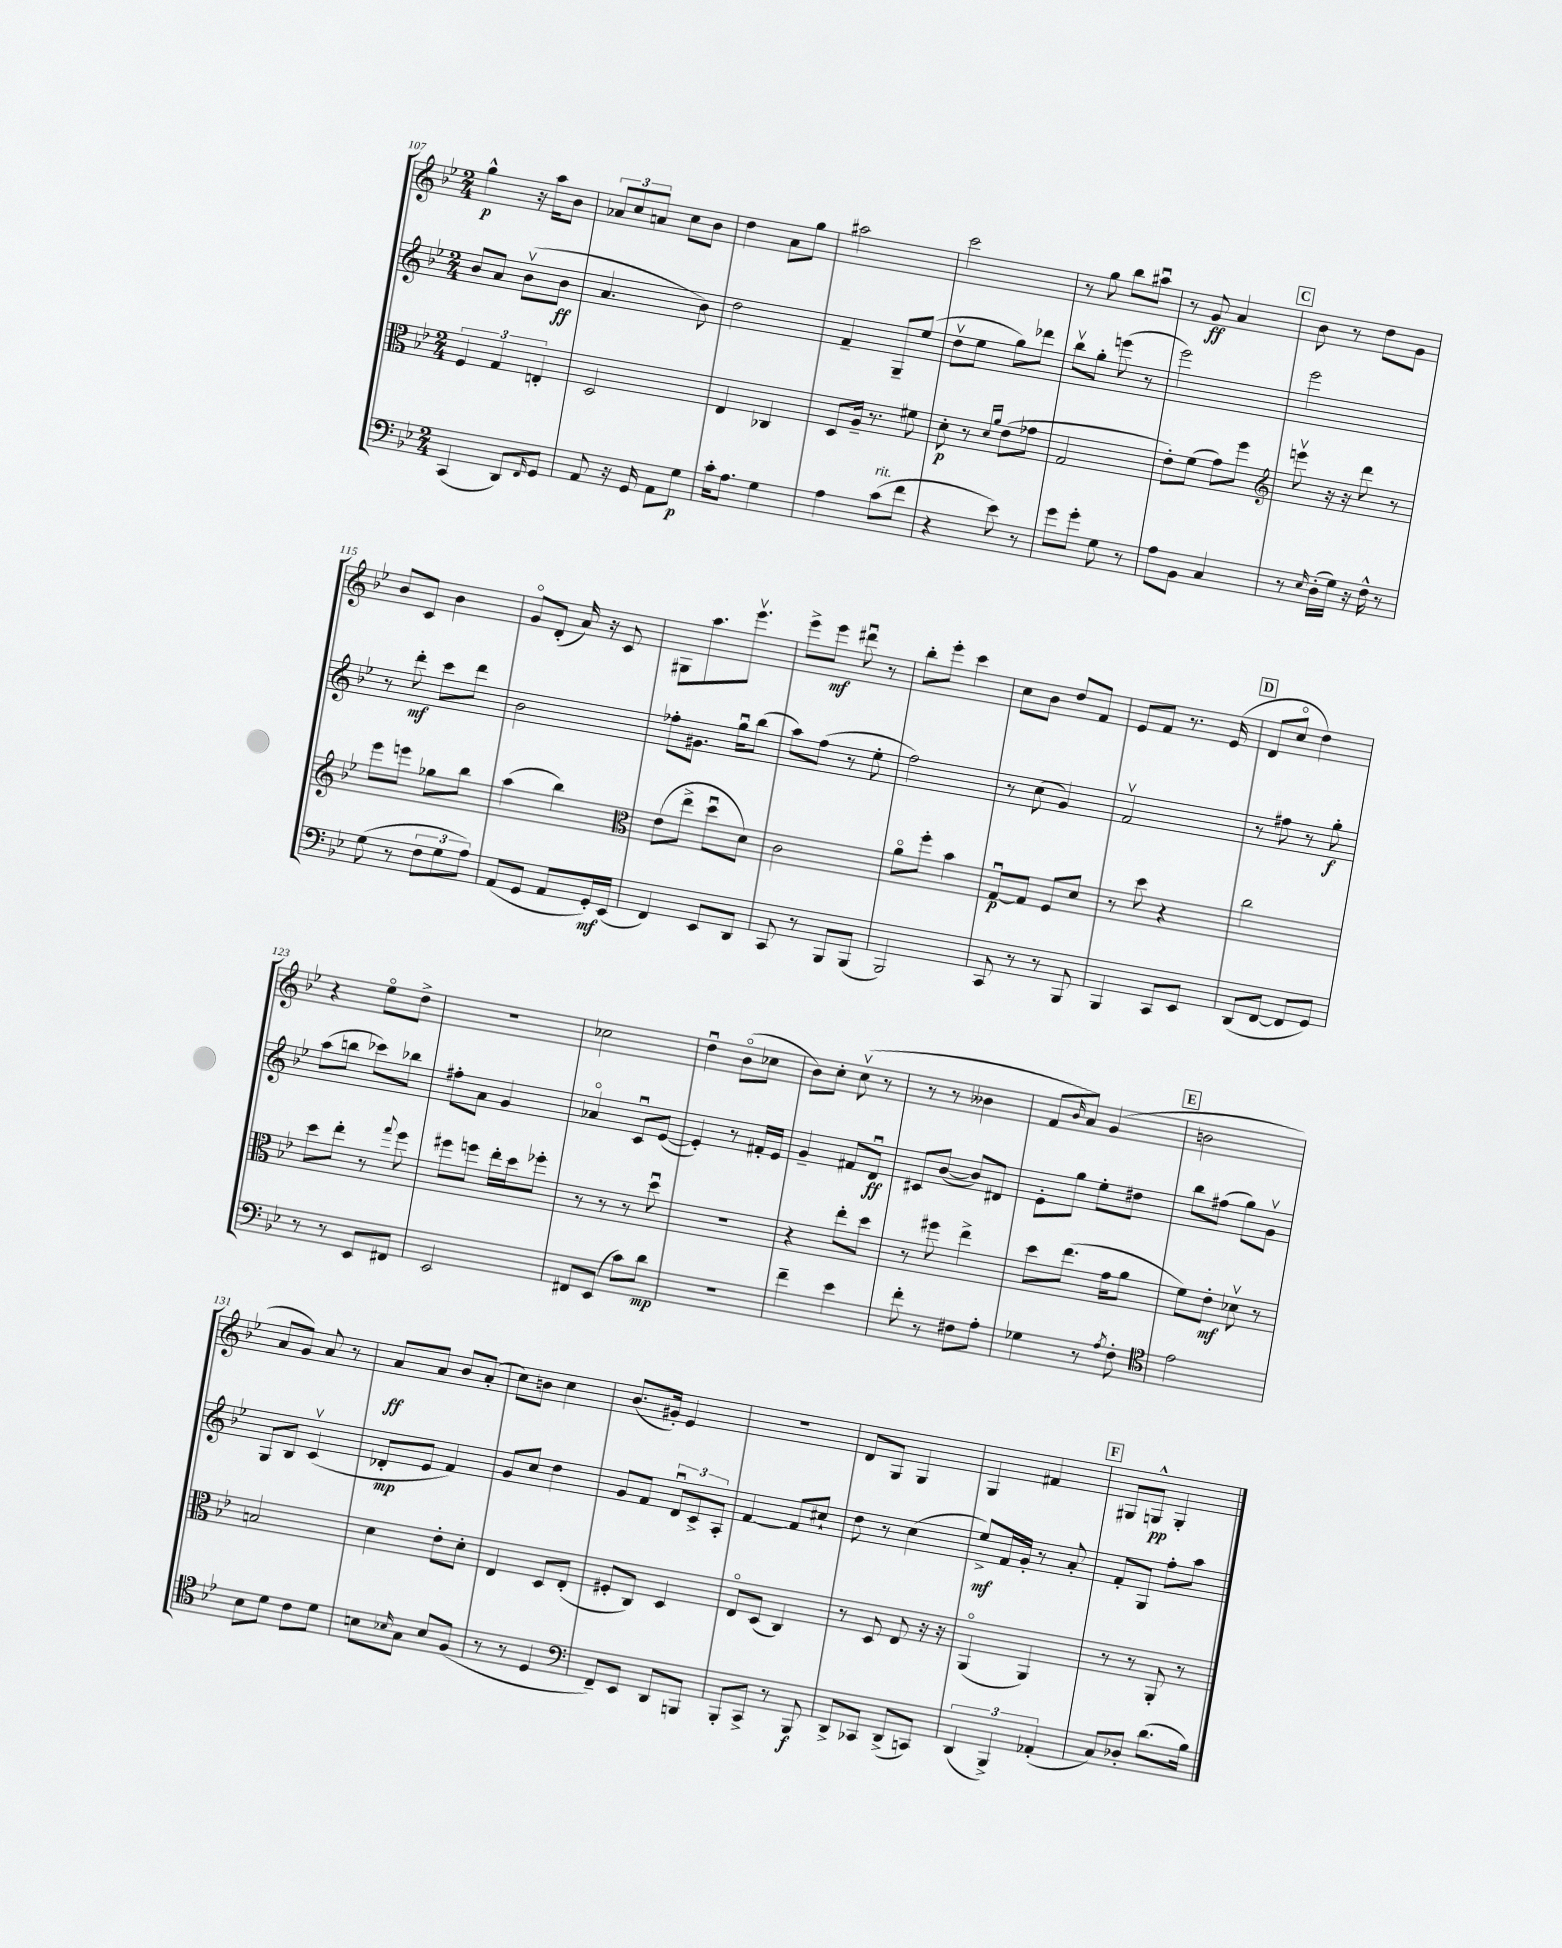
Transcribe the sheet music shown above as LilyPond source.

<<
\new StaffGroup <<
\new Staff = "s0" {
    \clef treble \key bes \major \numericTimeSignature \time 2/4
    g''4-^\p r16 a''16 bes'8 |
    \tuplet 3/2 { aes'8 c''8 a'8 } c''8 bes'8 |
    d''4 a'8 g''8 |
    ais''2 |
    c'''2 |
    r8 g''8 bes''8 ais''8\downbow |
    r8 g'8\ff a'4 |
    \mark \markup { \box "C" } bes'8 r8 d''8 g'8 |
    bes'8 c'8 bes'4 |
    g'8\flageolet d'8-.( a'16) r16 c'8 |
    gis8 a''8. ees'''8.\upbow |
    ees'''8-> ees'''8\mf dis'''8\downbow r8 |
    bes''8-. ees'''8-. c'''4 |
    c''8 bes'8 d''8 f'8 |
    ees'8 f'8 r8. ees'16( |
    \mark \markup { \box "D" } d'8 c''8\flageolet d''4) |
    r4 ees''8\flageolet d''8-> |
    r2 |
    ces''2 |
    d''4\downbow bes'8\flageolet( ces''8 |
    bes'8) c''8-. c''8\upbow( r8 |
    r8 r8 beses'4 |
    f'8 \grace { bes'16 } a'8) g'4( |
    \mark \markup { \box "E" } b'2 |
    a'8 g'8) a'8 r8 |
    a'8\ff a'8 bes'8 a'8-.( |
    c''8) b'8 c''4 |
    bes'8.( gis'16-.) ees'4 |
    R2 |
    d'8 g8 g4 |
    g4 fis'4 |
    \mark \markup { \box "F" } gis8 g8-^\pp g4-. \bar "|." |
}
\new Staff = "s1" {
    \clef treble \key bes \major \numericTimeSignature \time 2/4
    bes'8 a'8 bes'8\upbow( bes'8\ff |
    a'4. bes'8) |
    d''2 |
    f'4-- g8-- ees''8( |
    d''8\upbow ees''8 g''8) des'''8 |
    bes''8\upbow g''8-. e'''8( r8 |
    ees'''2) |
    \mark \markup { \box "C" } ees'''2 |
    r8 d'''8-.\mf c'''8 d'''8 |
    bes'2 |
    fes''8-. gis'8. g''16\downbow bes''8( |
    a''8) f''8( r8 ees''8-. |
    f''2) |
    r8 c''8( g'4) |
    f'2\upbow |
    \mark \markup { \box "D" } r8 fis''8 r8 g''8-.\f |
    a''8( b''8 ces'''8) bes''8 |
    fis''8-. a'8 g'4 |
    aes'4\flageolet c'8\downbow ees'8~( |
    ees'4-.) r8 fis'16-. ees'16 |
    g'4-- fis'8 d'8\downbow\ff |
    cis'8 bes'8~( bes'8) dis'8 |
    ees'8-. g''8 ees''8-. dis''8 |
    \mark \markup { \box "E" } bes''8 fis''8( g''8) g'8\upbow |
    g8 bes8 c'4\upbow( |
    des'8-.\mp ees'8 f'4) |
    g'8 c''8 d''4 |
    g'8 f'8 \tuplet 3/2 { d'8\downbow c'8-> a8-. } |
    f'4~ f'8 cis''8-! |
    d''8 r8 c''4( |
    ees''8->\mf) f'16 g'16-. r8 a'8-. |
    \mark \markup { \box "F" } f'8-. g8 f''8-. a''8 \bar "|." |
}
\new Staff = "s2" {
    \clef alto \key bes \major \numericTimeSignature \time 2/4
    \tuplet 3/2 { f4 g4 e4-. } |
    d2 |
    ees4 ces4 |
    d8 a16-- r8. fis'8 |
    d'8-.\p r8 \grace { d'16 a'16 } ees'8( ges'8 |
    g2 |
    ees'8-.) f'8( g'8) f''8 |
    \mark \markup { \box "C" } \clef treble e'''8\upbow r16 r16 d'''8 r8 |
    ees'''8 e'''8 ges''8 bes''8 |
    a''4( bes''4) |
    \clef alto ees'8( ees''8-> d''8\downbow d'8) |
    c'2 |
    a'8\flageolet f''8-. bes'4 |
    g8~\downbow\p g8 f8 d'8 |
    r8 d''8 r4 |
    \mark \markup { \box "D" } c''2 |
    d''8 ees''8-. r8 \appoggiatura { g''8 } f''8 |
    fis''8 f''8 ees''16-. d''16 fes''8-. |
    r8 r8 r8 d''8\downbow |
    r2 |
    r4 ees''8-. d''8 |
    r8 fis''8 ees''4-> |
    d''8 ees''8.( g'16 a'8 |
    \mark \markup { \box "E" } f'8) ees'8-.\mf des'8\upbow r8 |
    b2 |
    d'4 ees'8-. d'8-. |
    ees4 d8 ees8-.( |
    fis8-. c8) d4 |
    ees8\flageolet d8( c4) |
    r8 d8 ees8 r16 r16 |
    a,4\flageolet( a,4) |
    \mark \markup { \box "F" } r8 r8 a,8-. r8 \bar "|." |
}
\new Staff = "s3" {
    \clef bass \key bes \major \numericTimeSignature \time 2/4
    c,4( d,8) \grace { f,16 } g,8 |
    a,8 r16 g,16 a,8 g8\p |
    c'16-. a8. g4 |
    a4 c'8^\markup { \italic "rit." }( f'8 |
    r4 ees'8) r8 |
    g'8 g'8-. g8 r8 |
    a8 bes,8 c4 |
    \mark \markup { \box "C" } r8 \grace { ees16 } d16-.( g16) r16 f16-^ r8 |
    g8( r8 \tuplet 3/2 { f8 g8 a8) } |
    a,8( g,8 a,8 g,16-.\mf) ees,16( |
    f,4) ees,8 d,8 |
    c,8 r8 bes,,8 bes,,8( |
    bes,,2) |
    c,8 r8 r8 bes,,8 |
    bes,,4 c,8 ees,8 |
    \mark \markup { \box "D" } d,8( f,8~ f,8 g,8) |
    r8 r8 ees,8 fis,8 |
    ees,2 |
    fis,8 ees,8( c'8) d'8\mp |
    r2 |
    f'4-- ees'4 |
    f'8-. r8 fis8 a8-. |
    ges4 r8 \acciaccatura { a8 } f8-. |
    \mark \markup { \box "E" } \clef tenor ees'2 |
    bes8 d'8 c'8 d'8 |
    b8 \grace { bes16 } g8 bes8 f8( |
    r8 r8 d4 |
    \clef bass f,8--) ees,8 d,8 b,,8 |
    bes,,8-. c,8-> r8 bes,,8\f |
    d,8-> ces,8 d,8->( c,8) |
    \tuplet 3/2 { d,4( bes,,4->) aes,4-.( } |
    \mark \markup { \box "F" } c8) des8-. d'8.( bes16) \bar "|." |
}
>>
>>
\layout { \context { \Score currentBarNumber = #107 } }
